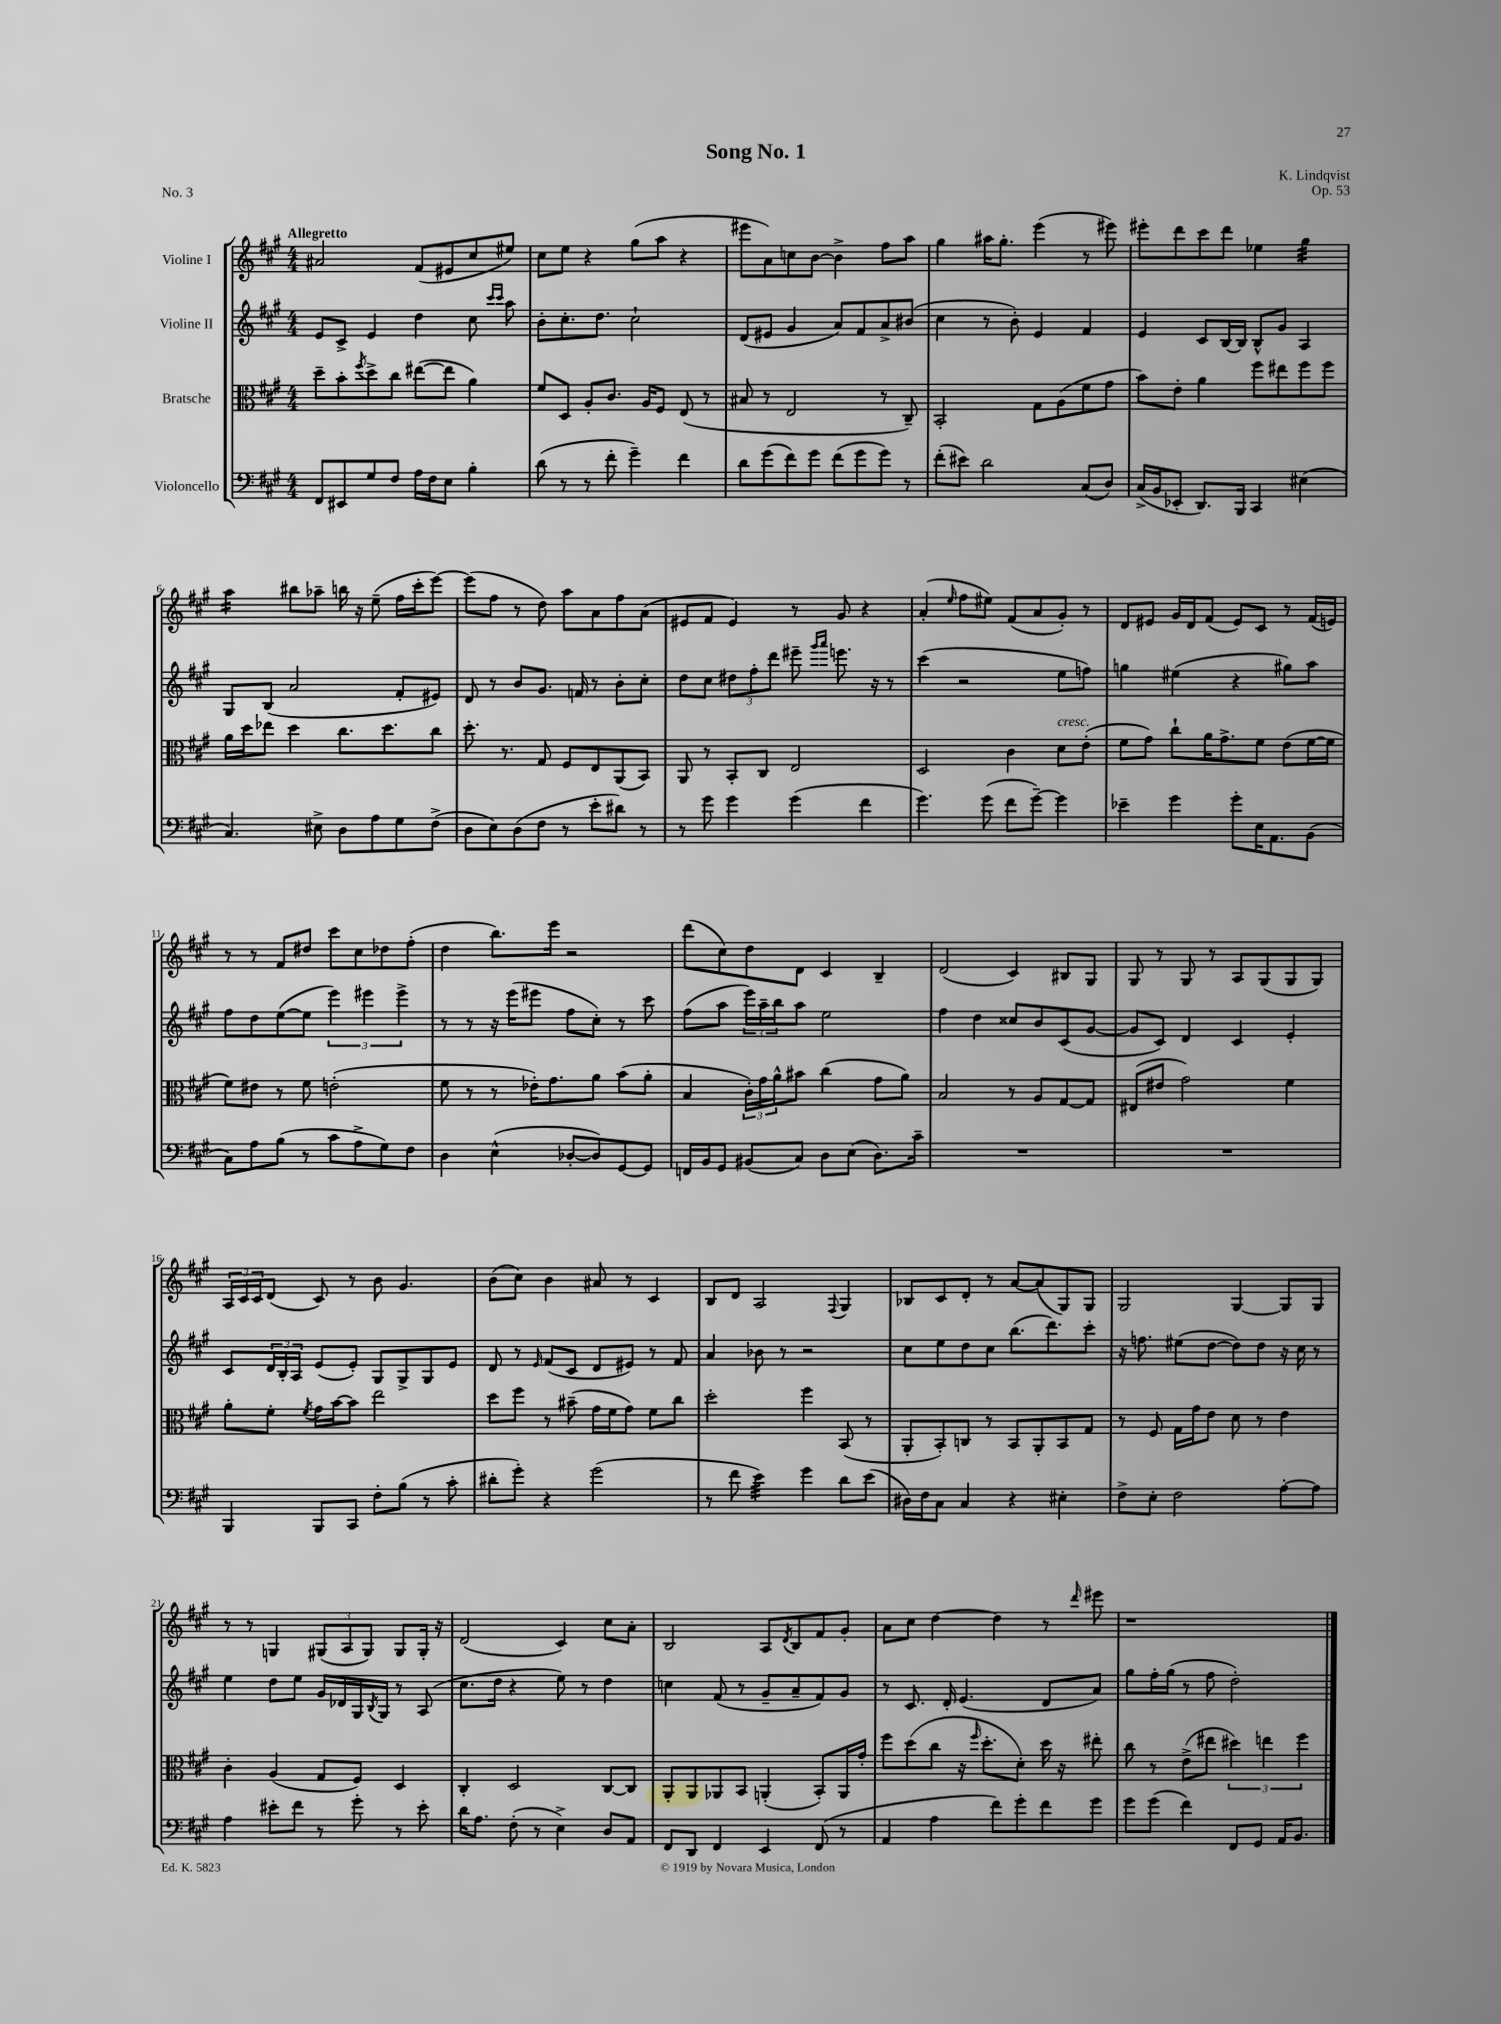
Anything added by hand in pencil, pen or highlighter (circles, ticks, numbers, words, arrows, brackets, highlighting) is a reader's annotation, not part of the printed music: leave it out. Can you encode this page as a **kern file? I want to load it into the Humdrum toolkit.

**kern	**kern	**kern	**kern
*staff4	*staff3	*staff2	*staff1
*clefF4	*clefC3	*clefG2	*clefG2
*k[f#c#g#]	*k[f#c#g#]	*k[f#c#g#]	*k[f#c#g#]
*M4/4	*M4/4	*M4/4	*M4/4
8FF#/L	8dd~\L	8e/L	2a#/
8EE#/	8b'\	8c#^/J	.
.	8qff#/	.	.
8G#/	8dd^\	4e/	.
8F#/J	8cc#\J	.	.
16A\LL	([8ee#\L	4dd\	(8f#/L
16F#\J	.	.	.
8E\J	8ee#\]J	.	8e#/
4B'\	4a\)	8cc#\	8cc#/
.	.	16qqccc#/LL	.
.	.	16qqccc#/JJ	.
.	.	8aa\	8ee#/J)
=	=	=	=
(8d\	8f#/L	8b'\L	8cc#\L
8r	8D/J	8.cc#'\	8ee\J
8r	8A'/L	.	4r
.	.	8.dd\J	.
8f#'\	8.c#/J	.	.
4g#~\)	.	2cc#`\	(8gg#\L
.	16A/LK	.	.
.	8F#/J	.	8aa\J
4f#\	(8E/	.	4r
.	8r	.	.
=	=	=	=
8d\L	8B#/	(8d/L	8eee#\L
(8g#\	8r	8e#/J	8a\)
8f#\)	2E/	4g#/	8cc\
8g#\J	.	.	[8b\J
(8f#\L	.	8a/L)	4b^\]
8g#\	.	8f#/	.
8g#\J)	8r	8a^/	8ff#\L
8r	8C#~/)	(8b#/J	8aa\J
=	=	=	=
(8f#'\L	2BB'/	4cc#\	4gg#\
8e#\J)	.	.	.
2d\	.	8r	16aa#\LK
.	.	.	8.gg#'\J
.	.	8b'\)	.
.	8G#\L	4e/	(4eee\
.	(8A\	.	.
(8C#/L	8f#\	4f#/	8r
8D/J)	8g#\J	.	8eee#\)
=	=	=	=
(16C#^/LL	8b\L)	4e/	8eee#'\L
16BB/J	.	.	.
8EE-'/J	8e'\J	.	8ddd\
8.DD/L)	4a\	8c#/L	8ccc#\
.	.	[16B/L	8ddd\J
16BBB/Jk	.	16B/]JJ	.
4CC#/	8ff#\L	8B^^/L	4ee-\
.	8ee#\	8g#/J	.
(4E#\	8ff#\	4A/	4gg#\
.	8ff#\J	.	.
=	=	=	=
4.C#/)	16a\LL	8G#/L	4aa\
.	16dd\J	.	.
.	8ee-\J	(8B/J	.
.	4dd\	2a/	8bb#\L
8E#^\	.	.	8aa-~\J
8D\L	8.cc#\L	.	16bb\
.	.	.	16r
8A\	.	.	(8ee~\
.	8.dd\	.	.
8G#\	.	8f#'/L	16ff#\LL
.	.	.	16ccc#'\J
(8F#^\J	8cc#\J	8e#/J)	[8eee\J)
=	=	=	=
8D\L	8.dd'\	8d/	(8eee\]L
8E\)	.	8r	8ff#\J
.	8.r	.	.
(8D\	.	8b/L	8r
8F#\J	8G#/	8.g#/J	8dd\)
8r	8F#/L	.	8aa\L
.	.	16f/	.
8e'\L	8E/	8r	8a\
8d#\J)	(8AA/	8b'\L	8ff#\
8r	8BB/J)	8cc#'\J	(8a\J
=	=	=	=
8r	8AA/	8dd\L	8e#/L
8g#\	8r	8cc#\J	8f#/J
4g#\	8BB'/L	12dd#\L	4e#/)
.	.	12ff#'\	.
.	8C#/J	.	.
.	.	12ddd\J	.
(4g#\	2E/	8eee#~\	8r
.	.	16qqggg#/LL	.
.	.	16qqaaa/JJ	.
.	.	8.eee\	8g#/
4f#\	.	.	4r
.	.	16r	.
.	.	8r	.
=	=	=	=
4.g#\)	2D/	(4ccc#\	(4a'/
.	.	.	16qqee/
.	.	2r	8ff#\L
(8g#\	.	.	8ee#\J)
8f#\L	4c#\	.	(8f#/L
[8g#~\J)	.	.	8a/
4g#\]	8d\L	8ee\L	8g#'/J)
.	(8e'\J	8ff\J)	8r
=	=	=	=
4e-~\	8f#\L	4gg\	8d/L
.	8g#\J)	.	8e#/J
4g#\	8cc#`\L	(4ee#\	16g#/LL
.	.	.	16d/J
.	16a\K	.	(8f#/J
.	8.g#^\	.	.
8g#'\L	.	4r	8e#/L)
16E\K	8f#\J	.	8c#/J
8.AA\	.	.	.
.	(8e\L	8gg#\L)	8r
(8BB\J	[16f#\L	8aa\J	(16f#/LL
.	16f#\]JJ	.	16e/JJ)
=	=	=	=
8C#\L)	8f#\L)	8ff#\L	8r
8A\	8e#\J	8dd\	8r
(8B\J	8r	([8ee\	8f#/L
8r	8f#\	8ee\]J	8dd#/J
8c#\L	(2e'\	6eee\)	8ccc#\L
8A^\	.	.	8cc#\
.	.	6eee#\	.
8G#\)	.	.	8dd-\
.	.	6eee#^\	.
8F#\J	.	.	(8ff#'\J
=	=	=	=
4D\	8f#\	8r	4dd\
.	8r	8r	.
(4E^^\	8r	16r	8.bb\L)
.	.	(16eee\LK	.
.	16e-'\LK)	8eee#\J	.
.	8.g#\	.	16eee\Jk
[8D-'/L	.	8ff#\L	2r
8D-/])	8a\J	8cc#'\J)	.
[8GG#/	(8b\L	8r	.
8GG#/]J	8a'\J	8ccc#\	.
=	=	=	=
16FF/LL	4B/	(8ff#\L	(8ddd\L
16BB/J	.	.	.
8GG#/J	.	8aa\J	8cc#\)
(8BB#/L	24c#'\LL)	24eee\LL)	8dd\
.	24g#\	24aa~\	.
.	24a^^\J	24bb\J	.
8C#/J)	8b#\J	8aa\J	8d\J
8D\L	(4cc#\	2ee\	4c#/
(8E\J	.	.	.
8.D\L)	8g#\L	.	4B~/
.	8a\J)	.	.
16c#~\Jk	.	.	.
=	=	=	=
1r	2B/	4ff#\	(2d/
.	.	4dd\	.
.	8r	8cc##/L	4c#/)
.	8A/L	8b/	.
.	[8G#/	(8c#/	8B#/L
.	8G#/]J	[8g#/J	8G#/J
=	=	=	=
1r	(8E#/L	8g#/]L	8G#/
.	8e#/J	8c#/J)	8r
.	2g#\)	4d/	8G#/
.	.	.	8r
.	.	4c#/	8A/L
.	.	.	(8G#/
.	4f#\	4e'/	8G#/
.	.	.	8G#/J)
=	=	=	=
4BBB/	8a'\L	8c#/L	24A/LL
.	.	.	24c#/
.	.	.	24c#/J
.	8f#'\J	24d/L	(8d/J
.	.	24B'/	.
.	.	24A/JJ	.
.	8qf#/	.	.
8BBB/L	16g#\LL	(8e/L	8c#/)
.	[16b\J	.	.
8CC#/J	8b\]J	8e'/J)	8r
8F#'\L	2ee\	8G#/L	8b\
(8B\J	.	8G#^/	4.g#/
8r	.	8G#/	.
8c#'\	.	8e/J	.
=	=	=	=
8d#'\L	8dd\L	8d/	(8b\L
8g#'\J)	8ff#\J	8r	8cc#\J)
.	.	16qqe/	.
4r	8r	(8f#/L	4b\
.	(8b#~\	8c#/J	.
(2g#\	16g#\LL	8d/L	8a#/
.	16f#\J	.	.
.	8g#\J)	8e#/J)	8r
.	8f#\L	8r	4c#/
.	8cc#\J	8f#/	.
=	=	=	=
8r	2dd'\	4a/	8B/L
8f#\	.	.	8d/J
4e\)	.	8b-\	2A/
.	.	8r	.
4g#\	4ff#\	2r	.
.	.	.	8qqF#/
8d\L	(8BB/	.	4G#/
(8e\J	8r	.	.
=	=	=	=
16D#\LL)	8AA'/L	8cc#\L	8B-/L
16F#\J	.	.	.
8C#\J	8BB'/)	8ee\	8c#/
4C#/	8C/J	8dd\	8d'/J
.	8r	8cc#\J	8r
4r	8BB/L	(8.bb\L	[8a/L
.	8AA'/	.	(8a/]
.	.	8.ddd\)	.
4E#'\	8BB/	.	8G#/)
.	8G#/J	8ccc#'\J	8G#/J
=	=	=	=
8F#^\L	8r	16r	2G#/
.	.	8.ff\	.
8E'\J	8F#/	.	.
2F#\	16G#\LL	(8ee#\L	.
.	16g#\J	.	.
.	8e\J	[8dd\J	.
.	8d\	8dd\]L)	[4G#/
.	8r	8dd\J	.
[8A'\L	4e\	16r	8G#/]L
.	.	16cc#\	.
8A\]J	.	8r	8G#/J
=	=	=	=
4A\	4c#'\	4ee\	8r
.	.	.	8r
8e#'\L	(4A/	8dd\L	4G/
8f#\J	.	8ee\J	.
8r	8G#/L	16g#/LL	(12G#/L
.	.	16d-/	.
.	.	.	12A/
8g#'\	8F#/J)	16G#/	.
.	.	.	12G#/J)
.	.	8qB/	.
.	.	16G#/JJ	.
8r	4D/	8r	8G#/L
8e#'\	.	(8A/	16G#'/Jk
.	.	.	16r
=	=	=	=
16d\LK	4C#'/	8.cc#\L	(2d/
8.A\J	.	.	.
.	.	16dd\Jk	.
(8F#'\	2D/	4r	.
8r	.	.	.
4E^\)	.	8ee\)	4c#/)
.	.	8r	.
8D/L	[8C#/L	4dd\	8cc#\L
8AA/J	8C#/]J	.	8a'\J
=	=	=	=
8FF#/L	8AA'/L	4cc\	2B/
8DD/J	8AA/	.	.
4FF#/	8AA-/	(8f#/	.
.	8BB/J	8r	.
4EE/	(4AA'/	8g#~/L	8A/L
.	.	.	8qd/
.	.	8a~/	8B/
(8FF#/	8BB'/L)	8f#/)	8f#/
8r	16AA/L	8g#/J	8g#'/J
.	16g#'/JJ	.	.
=	=	=	=
4AA/	8ff#\L	8r	8a\L
.	(8dd\	8.c#/	8cc#\J
4A\	8cc#\J	.	[4dd\
.	.	16d'/	.
.	16r	(4.e/	.
.	16qqff#/	.	.
.	8.dd'\L	.	.
8f#\L)	.	.	4dd\]
8g#'\	8d'\J)	.	.
8f#\	16dd\	8d/L	8r
.	16r	.	.
.	.	.	16qqddd/
8g#\J	8ee#'\	8a/J)	8eee#\
=	=	=	=
8g#\L	8cc#\	8gg#\L	1r
(8g#\J	8r	16ff#'\L	.
.	.	(16gg#\JJ	.
4f#\)	(8e^\L	8r	.
.	8ee#\J	8ff#\	.
8FF#/L	6dd#\)	2dd'\)	.
8GG#/J	.	.	.
.	6ee\	.	.
16AA/LK	.	.	.
8.BB/J	.	.	.
.	6ff#\	.	.
==	==	==	==
*-	*-	*-	*-
